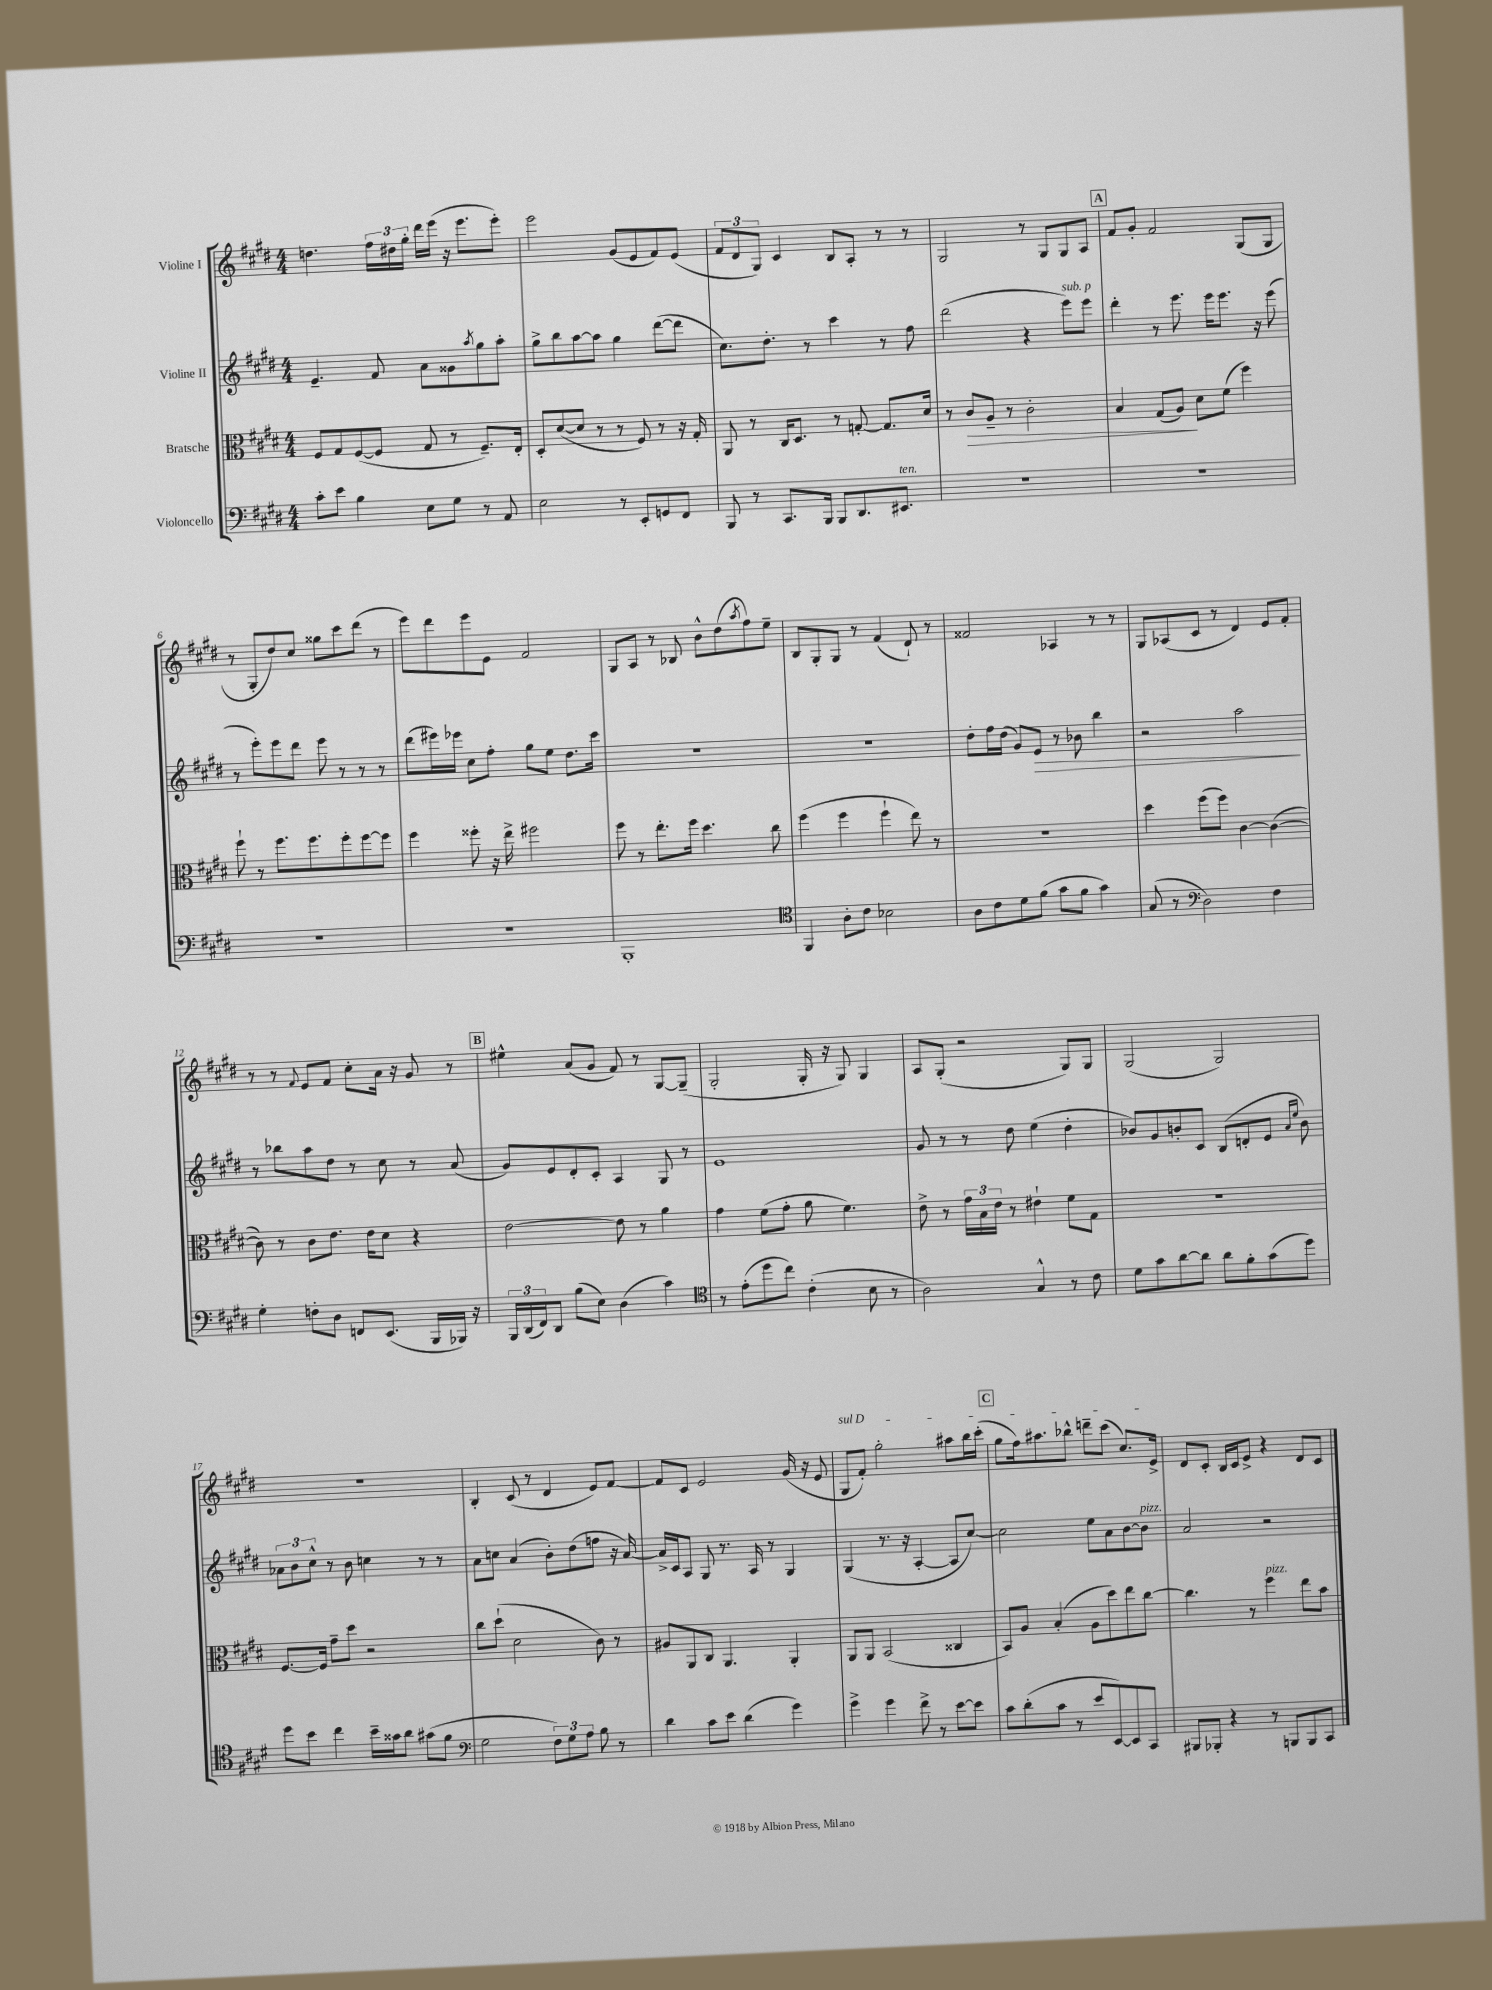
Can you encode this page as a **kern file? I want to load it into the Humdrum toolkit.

**kern	**kern	**dynam	**kern	**dynam	**kern
*part4	*part3	*part3	*part2	*part2	*part1
*staff4	*staff3	*staff3	*staff2	*staff2	*staff1
*I"Violoncello	*I"Bratsche	*	*I"Violine II	*	*I"Violine I
*clefF4	*clefC3	*	*clefG2	*	*clefG2
*k[f#c#g#d#]	*k[f#c#g#d#]	*	*k[f#c#g#d#]	*	*k[f#c#g#d#]
*M4/4	*M4/4	*	*M4/4	*	*M4/4
=1	=1	=1	=1	=1	=1
8c#'\L	8F#/L	.	4.e~/	.	4.ddn\
8e\J	8G#/	.	.	.	.
4B\	([8F#/	.	.	.	.
.	8F#/J]	.	8f#/	.	24ff#\LL
.	.	.	.	.	24dd#X\
.	.	.	.	.	24gg#'\JJ
8E\L	8G#/	.	8a\L	.	16ddd#\LL
.	.	.	.	.	(16eee\JJ
8G#\J	8r	.	8g##X\	.	16r
.	.	.	.	.	8.eee\L
.	.	.	8qaa/	.	.
8r	8.F#~/L)	.	8gg#\	.	.
8AA/	.	.	8aa'\J	.	8eee'\J)
.	16E'/Jk	.	.	.	.
=2	=2	=2	=2	=2	=2
2E\	8D#'/L	.	8gg#^\L	.	2eee\
.	([8d#/	.	8bb\	.	.
.	8d#/J]	.	[8aa\	.	.
.	8r	.	8aa\J]	.	.
8r	8r	.	4gg#\	.	(8g#/L
8EE'/L	8F#/)	.	.	.	8e/
8GGn/	8r	.	([8ddd#\L	.	8f#/)
8FF#/J	16r	.	8ddd#\J]	.	(8e/J
.	16G#'/	.	.	.	.
=3	=3	=3	=3	=3	=3
8BBB/	8AA/	.	8.cc#\L)	.	12f#/L
.	.	.	.	.	12d#/
8r	8r	.	.	.	.
.	.	.	.	.	12G#/J)
.	.	.	8.dd#'\J	.	.
8.CC#/L	16C#/KL	.	.	.	4c#/
.	8.D#/J	.	.	.	.
.	.	.	8r	.	.
16BBB/Jk	.	.	.	.	.
8BBB/L	8r	.	4ccc#\	.	8B/L
8.DD#/	[8Gn'/	.	.	.	8A'/J
.	8.G/L]	.	8r	.	8r
!LO:TX:a:i:t=ten.	!	!	!	!	!
8.EE#X/J	.	.	.	.	.
.	.	.	8ff#\	.	8r
.	16d#/Jk	.	.	.	.
=4	=4	=4	=4	=4	=4
1r	8r	.	(2ddd#\	.	2G#/
!	!	!LO:HP:b	!	!	!
.	8c#/L	>	.	.	.
.	8A~/J	.	.	.	.
.	8r	.	.	.	.
.	2c#'\	.	4r	.	8r
.	.	.	.	.	8G#/L
!	!	!	!LO:TX:a:i:t=sub. p	!	!
.	.	.	8eee\L)	.	8G#/
.	.	.	8eee\J	.	8A/J
!!LO:REH:place=s1:t=A
=5	=5	=5	=5	=5	=5
1r	4B/	.	4ddd#'\	.	8f#/L
.	.	.	.	.	8g#'/J
.	(8G#/L	.	8r	.	2f#/
.	8A/J)	.	8.eee\	.	.
.	8d#\L	]	.	.	.
.	.	.	16eee\KL	.	.
.	(8f#\J	.	8.eee\J	.	.
.	4ff#\)	.	.	.	(8G#/L
.	.	.	16r	.	.
.	.	.	(8eee\	.	8G#/J
!!LO:LB:g=z
=6	=6	=6	=6	=6	=6
1r	8ff#`\	.	8r	.	8r
.	8r	.	8eee'\L)	.	8G#'/L
.	8.ff#\L	.	8eee\	.	8dd#/)
.	.	.	8ddd#\J	.	8cc#/J
.	8.ff#\	.	.	.	.
.	.	.	8eee\	.	8gg##X\L
.	8ff#'\	.	8r	.	8ccc#\
.	[8ff#\	.	8r	.	(8ddd#\J
.	8ff#\J]	.	8r	.	8r
=7	=7	=7	=7	=7	=7
1r	4ff#\	.	(8ddd#\L	.	8eee\L)
.	.	.	16eee#X\L)	.	8ddd#\
.	.	.	16eee-X\JJ	.	.
.	8ff##X'\	.	8cc#\L	.	8eee\
.	16r	.	8ff#'\J	.	8e\J
.	16ee^\	.	.	.	.
.	2ff#X\	.	8gg#\L	.	2f#/
.	.	.	8ee\J	.	.
.	.	.	8.dd#\L	.	.
.	.	.	16ccc#\Jk	.	.
=8	=8	=8	=8	=8	=8
1BBB'	8ff#\	.	1r	.	8G#/L
.	8r	.	.	.	8A/J
.	8.ee'\L	.	.	.	8r
.	.	.	.	.	8B-X/
.	16ff#\Jk	.	.	.	.
.	4.dd#\	.	.	.	8b^^\L
.	.	.	.	.	(8dd#\
.	.	.	.	.	8qaa/
.	.	.	.	.	8ff#\)
.	8cc#\	.	.	.	8ee~\J
=9	=9	=9	=9	=9	=9
*clefC4	*	*	*	*	*
4FF#/	(4ff#\	.	1r	.	8B/L
.	.	.	.	.	8G#'/
8A'\L	4ff#\	.	.	.	8G#/J
8c#\J	.	.	.	.	8r
2B-X\	4ff#`\	.	.	.	(4f#/
.	8ee\)	.	.	.	8d#`/)
.	8r	.	.	.	8r
=10	=10	=10	=10	=10	=10
8A\L	1r	.	8dd#'\L	.	2f##X/
8c#\	.	.	16ff#\L	.	.
.	.	.	(16dd#\JJ	.	.
8d#\	.	.	8g#/L)	.	.
!	!	!	!	!LO:HP:b	!
(8f#\J	.	.	8e/J	>	.
8g#\L	.	.	8r	.	4A-X/
8f#\J	.	.	8b-X\	.	.
4g#\)	.	.	4bb\	.	8r
.	.	.	.	.	8r
=11	=11	=11	=11	=11	=11
(8G#/	4dd#\	.	2r	.	8G#/L
8r	.	.	.	.	(8A-X/
*clefF4	*	*	*	*	*
2D#\)	(8ff#\L	.	.	.	8c#/J
.	8ff#\J)	.	.	.	8r
.	[4c#\	.	2aa\	.	4d#/)
4F#\	(4c#\_	.	.	.	8e/L
.	.	.	.	.	8f#'/J
.	.	.	.	]	.
!!LO:LB:g=z
=12	=12	=12	=12	=12	=12
4G#'\	8c#\])	.	8r	.	8r
.	8r	.	8bb-X\L	.	8r
.	.	.	.	.	8qqf#/
8Fn'\L	8c#\L	.	8aa\	.	8e/L
8D#\J	8.e\J	.	8dd#\J	.	8f#/J
8FFn/L	.	.	8r	.	8cc#'\L
.	16e\KL	.	.	.	.
(8.EE/J	8d#\J	.	8cc#\	.	16a\Jk
.	.	.	.	.	16r
.	4r	.	8r	.	8g#/
16BBB/LL	.	.	.	.	.
16BBB-X/JJ)	.	.	(8a/	.	8r
16r	.	.	.	.	.
!!LO:REH:place=s1:t=B
=13	=13	=13	=13	=13	=13
24BBB/LL	[2e\	.	8g#/L)	.	4ee#X^^\
(24DD#/	.	.	.	.	.
24FF#/J)	.	.	.	.	.
8DD#/J	.	.	8e/	.	.
(8B\L	.	.	8d#'/	.	(8a/L
8E\J)	.	.	8c#'/J	.	8g#/J
(4D#\	8e\]	.	4A/	.	8f#/)
.	8r	.	.	.	8r
4c#\)	4a\	.	8G#/	.	[8G#/L
.	.	.	8r	.	(8G#~/J]
=14	=14	=14	=14	=14	=14
*clefC4	*	*	*	*	*
8r	4g#\	.	1e	.	2G#'/
(8e'\L	.	.	.	.	.
8dd#\	(8f#\L	.	.	.	.
8cc#\J)	8g#'\J	.	.	.	.
(4c#'\	8a\	.	.	.	16G#'/
.	.	.	.	.	16r
.	4.f#\)	.	.	.	8G#/)
8B\	.	.	.	.	4G#/
8r	.	.	.	.	.
=15	=15	=15	=15	=15	=15
2A\)	8e^\	.	8g#/	.	8A/L
.	8r	.	8r	.	(8G#'/J
.	24g#\LL	.	8r	.	2r
.	24B\	.	.	.	.
.	24e\JJ	.	.	.	.
.	8r	.	8dd#\	.	.
4G#^^/	4e#X`\	.	(4ee\	.	.
8r	8f#\L	.	4dd#'\	.	8G#/L)
8c#\	8G#\J	.	.	.	8G#/J
=16	=16	=16	=16	=16	=16
8d#\L	1r	.	8b-X/L)	.	(2G#/
8g#\	.	.	8g#/	.	.
[8a\	.	.	8bn'/	.	.
8a\J]	.	.	8c#/J	.	.
8a\L	.	.	(8B/L	.	2G#/)
8f#'\	.	.	8dn'/	.	.
(8g#\	.	.	8e/J	.	.
.	.	.	16qqa/LL	.	.
.	.	.	16qqee/JJ	.	.
8dd#\J)	.	.	8b\)	.	.
!!LO:LB:g=z
=17	=17	=17	=17	=17	=17
8dd#\L	[8.F#/L	.	12a-X\L	.	1r
.	.	.	12b\	.	.
8b\J	.	.	.	.	.
.	.	.	12cc#^^\J	.	.
.	16F#/Jk]	.	.	.	.
4cc#\	8g#~\L	.	8r	.	.
.	8dd#\J	.	8b\	.	.
16b~\LL	2r	.	4ccn\	.	.
16g##X\J	.	.	.	.	.
8a\J	.	.	.	.	.
(8g#X\L	.	.	8r	.	.
8f#\J	.	.	8r	.	.
=18	=18	=18	=18	=18	=18
*clefF4	*	*	*	*	*
2G#\	8cc#\L	.	8a\L	.	4B'/
.	(8dd#`\J	.	8ccn\J	.	.
.	2d#\	.	(4a/	.	(8c#/
.	.	.	.	.	8r
12F#\L)	.	.	8b'\L)	.	4d#/
12G#\	.	.	.	.	.
.	.	.	(8dd#\	.	.
12A\J	.	.	.	.	.
8B\	8c#\)	.	8ffn\J	.	8e/L)
8r	8r	.	16r	.	[8f#/J
.	.	.	[16a/)	.	.
=19	=19	=19	=19	=19	=19
4d#\	8A#X/L	.	16a^/LL]	.	8f#/L]
.	.	.	16c#/J	.	.
.	8AA/	.	8A/J	.	8c#/J
8c#\L	8C#/J	.	8G#/	.	2e/
8e\J	4.AA/	.	8.r	.	.
(4d#\	.	.	.	.	.
.	.	.	16A/	.	.
.	.	.	8r	.	.
4g#\)	4AA'/	.	4G#/	.	(16g#/
.	.	.	.	.	16r
.	.	.	.	.	8e/
=20	=20	=20	=20	=20	=20
!	!	!	!	!	!LO:TX:a:i:t=sul D
4g#^\	8AA/L	.	(4G#/	.	8G#/L
.	8AA/J	.	.	.	8f#'/J)
4g#\	(2BB/	.	8.r	.	2gg#'\
.	.	.	16r	.	.
8f#^\	.	.	[4A'/	.	.
8r	.	.	.	.	.
[8e\L	4C##X/	.	8A/L]	.	8aa#X\L
8e\J]	.	.	[8cc#/J)	.	16bb\L
.	.	.	.	.	(16ccc#'\JJ
!!LO:REH:place=s1:t=C
=21	=21	=21	=21	=21	=21
8c#\L	8BB/L)	.	2cc#\]	.	8gg#\L
(8d#'\	8A/J	.	.	.	16ff#\k)
.	.	.	.	.	8.aa#X\
8c#\J	(4B'/	.	.	.	.
8r	.	.	.	.	8bb-X^^\J
8e/L	8A\L	.	8ee\L	.	8dddn~\L
[8EE/)	8dd#\)	.	8a\	.	(8ccc#\J
8EE/]	8ee\	.	[8b\	.	8.cc#/L)
!	!	!	!LO:TX:a:i:t=pizz.	!	!
8CC#/J	[8cc#\J	.	8b\J]	.	.
.	.	.	.	.	16e^/Jk
=22	=22	=22	=22	=22	=22
8BBB#X/L	4.cc#\]	.	2a/	.	8d#/L
8BBB-X'/J	.	.	.	.	8c#'/J
4r	.	.	.	.	16B/LL
.	.	.	.	.	16c#/J
.	8r	.	.	.	8e^/J
!	!LO:TX:a:i:t=pizz.	!	!	!	!
8r	4ff#\	.	2r	.	4r
8BBBn/L	.	.	.	.	.
8BBB/	8ee\L	.	.	.	8d#/L
8CC#/J	8b\J	.	.	.	8c#/J
==	==	==	==	==	==
*-	*-	*-	*-	*-	*-
